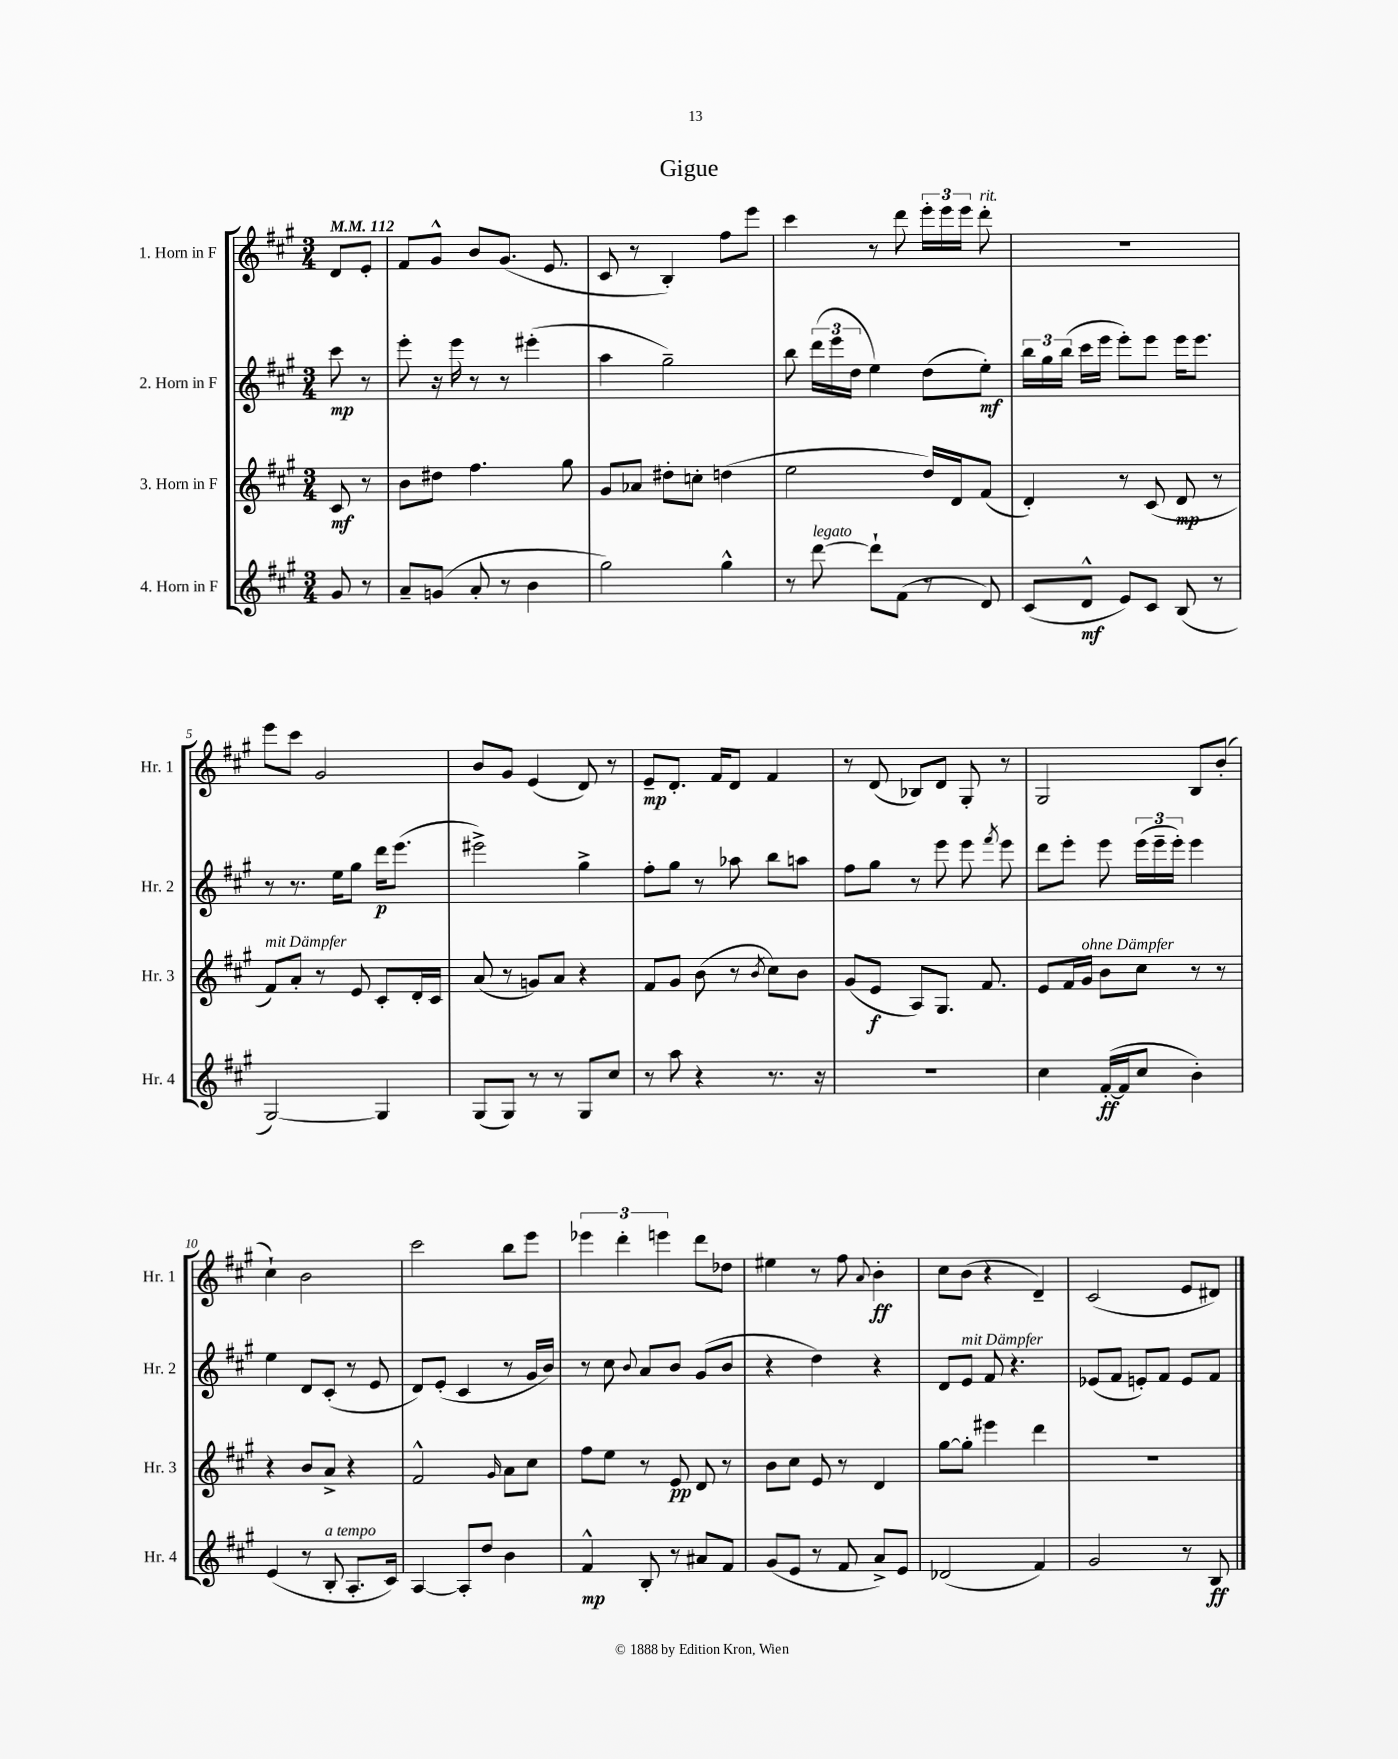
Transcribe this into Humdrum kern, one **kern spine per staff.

**kern	**kern	**kern	**kern
*staff4	*staff3	*staff2	*staff1
*clefG2	*clefG2	*clefG2	*clefG2
*k[f#c#g#]	*k[f#c#g#]	*k[f#c#g#]	*k[f#c#g#]
*M3/4	*M3/4	*M3/4	*M3/4
*MM112	*MM112	*MM112	*MM112
8g#/	8c#/	8ccc#\	8d/L
8r	8r	8r	8e'/J
=	=	=	=
8a~/L	8b\L	8eee'\	8f#/L
(8g/J	8dd#\J	16r	8g#^^/J
.	.	16eee\	.
8a'/	4.ff#\	8r	8b/L
8r	.	8r	(8.g#/J
4b\	.	(4eee#'\	.
.	.	.	8.e/
.	8gg#\	.	.
=	=	=	=
2gg#\)	8g#/L	4aa\	8c#/
.	8a-/J	.	8r
.	8dd#'\L	2gg#~\)	4B'/)
.	8cc'\J	.	.
4gg#^^\	(4dd\	.	8ff#\L
.	.	.	8eee\J
=	=	=	=
8r	2ee\	8bb\	4ccc#\
[8ddd\	.	(24ddd\LL	.
.	.	24eee\	.
.	.	24dd\JJ	.
8ddd`\]L	.	4ee\)	8r
(8f#\J	.	.	8ddd\
8r	16dd/LL)	(8dd\L	24eee'\LL
.	.	.	24eee\
.	16d/J	.	.
.	.	.	24eee\JJ
8d/)	(8f#/J	8ee'\J)	8ddd'\
=	=	=	=
(8c#/L	4d'/)	24bb\LL	2.r
.	.	24gg#\	.
.	.	(24bb\JJ	.
8d^^/J	.	16ccc#\LL	.
.	.	16eee\JJ	.
8e/L)	8r	8eee'\L)	.
8c#/J	(8c#/	8eee\J	.
(8B/	8d/	16eee\LK	.
.	.	8.eee\J	.
8r	8r	.	.
=	=	=	=
[2G#/)	8f#/L)	8r	8eee\L
.	8a'/J	8.r	8ccc#\J
.	8r	.	2g#/
.	.	16ee\LK	.
.	8e/	8gg#\J	.
4G#/]	8c#'/L	16ddd\LK	.
.	.	(8.eee\J	.
.	16d'/L	.	.
.	16c#/JJ	.	.
=	=	=	=
(8G#/L	(8a/	2eee#^\)	8b/L
8G#/J)	8r	.	8g#/J
8r	8g/L)	.	(4e/
8r	8a/J	.	.
8G#/L	4r	4gg#^\	8d/)
8cc#/J	.	.	8r
=	=	=	=
8r	8f#/L	8ff#'\L	8e~/L
8aa\	8g#/J	8gg#\J	8.d'/J
4r	(8b\	8r	.
.	.	.	16f#/LK
.	8r	8aa-\	8d/J
.	8qb/	.	.
8.r	8cc#\L)	8bb\L	4f#/
.	8b\J	8aa\J	.
16r	.	.	.
=	=	=	=
2.r	(8g#/L	8ff#\L	8r
.	8e/J	8gg#\J	(8d/
.	8A/L)	8r	8B-/L)
.	8.G#/J	8eee\	8d/J
.	.	8eee\	8G#'/
.	8.f#/	.	.
.	.	8qfff#/	.
.	.	8eee\	8r
=	=	=	=
4cc#\	8e/L	8ddd\L	2G#/
.	16f#/L	8eee'\J	.
.	16g#/JJ	.	.
([16f#'/LL	8b\L	8eee\	.
16f#/]J	.	.	.
8cc#/J	8cc#\J	(24eee\LL	.
.	.	24eee~\	.
.	.	24eee'\JJ)	.
4b'\)	8r	4eee\	8B/L
.	8r	.	(8b'/J
=	=	=	=
(4e/	4r	4ee\	4cc#`\)
8r	8b/L	8d/L	2b\
8B'/	8a^/J	(8c#'/J	.
8.A'/L	4r	8r	.
.	.	8e/	.
16c#/Jk)	.	.	.
=	=	=	=
[4A/	2f#^^/	8d/L)	2ccc#\
.	.	(8e'/J	.
8A'/]L	.	4c#/	.
8dd/J	.	.	.
.	16qqg#/	.	.
4b\	8a\L	8r	8bb\L
.	8cc#\J	16g#/LL	8eee\J
.	.	16b/JJ)	.
=	=	=	=
4f#^^/	8ff#\L	8r	6eee-\
.	8ee\J	8cc#\	.
.	.	.	6ddd'\
.	.	8qqb/	.
8B'/	8r	8a/L	.
.	.	.	6eee\
8r	8e/	8b/J	.
8a#/L	8d/	(8g#/L	8ddd\L
8f#/J	8r	8b/J	8dd-\J
=	=	=	=
(8g#/L	8b\L	4r	4ee#\
8e/J	8cc#\J	.	.
8r	8e/	4dd\)	8r
8f#/	8r	.	8ff#\
.	.	.	8qqa/
8a^/L)	4d/	4r	4b'\
8e/J	.	.	.
=	=	=	=
(2d-/	[8gg#\L	8d/L	8cc#\L
.	8gg#'\]J	8e/J	(8b\J
.	4eee#\	8f#/	4r
.	.	4.r	.
4f#/)	4ddd\	.	4d~/)
=	=	=	=
2g#/	2.r	(8e-/L	(2c#/
.	.	8f#/J	.
.	.	8e'/L)	.
.	.	8f#/J	.
8r	.	8e/L	8e/L
8B/	.	8f#/J	8d#/J)
==	==	==	==
*-	*-	*-	*-
